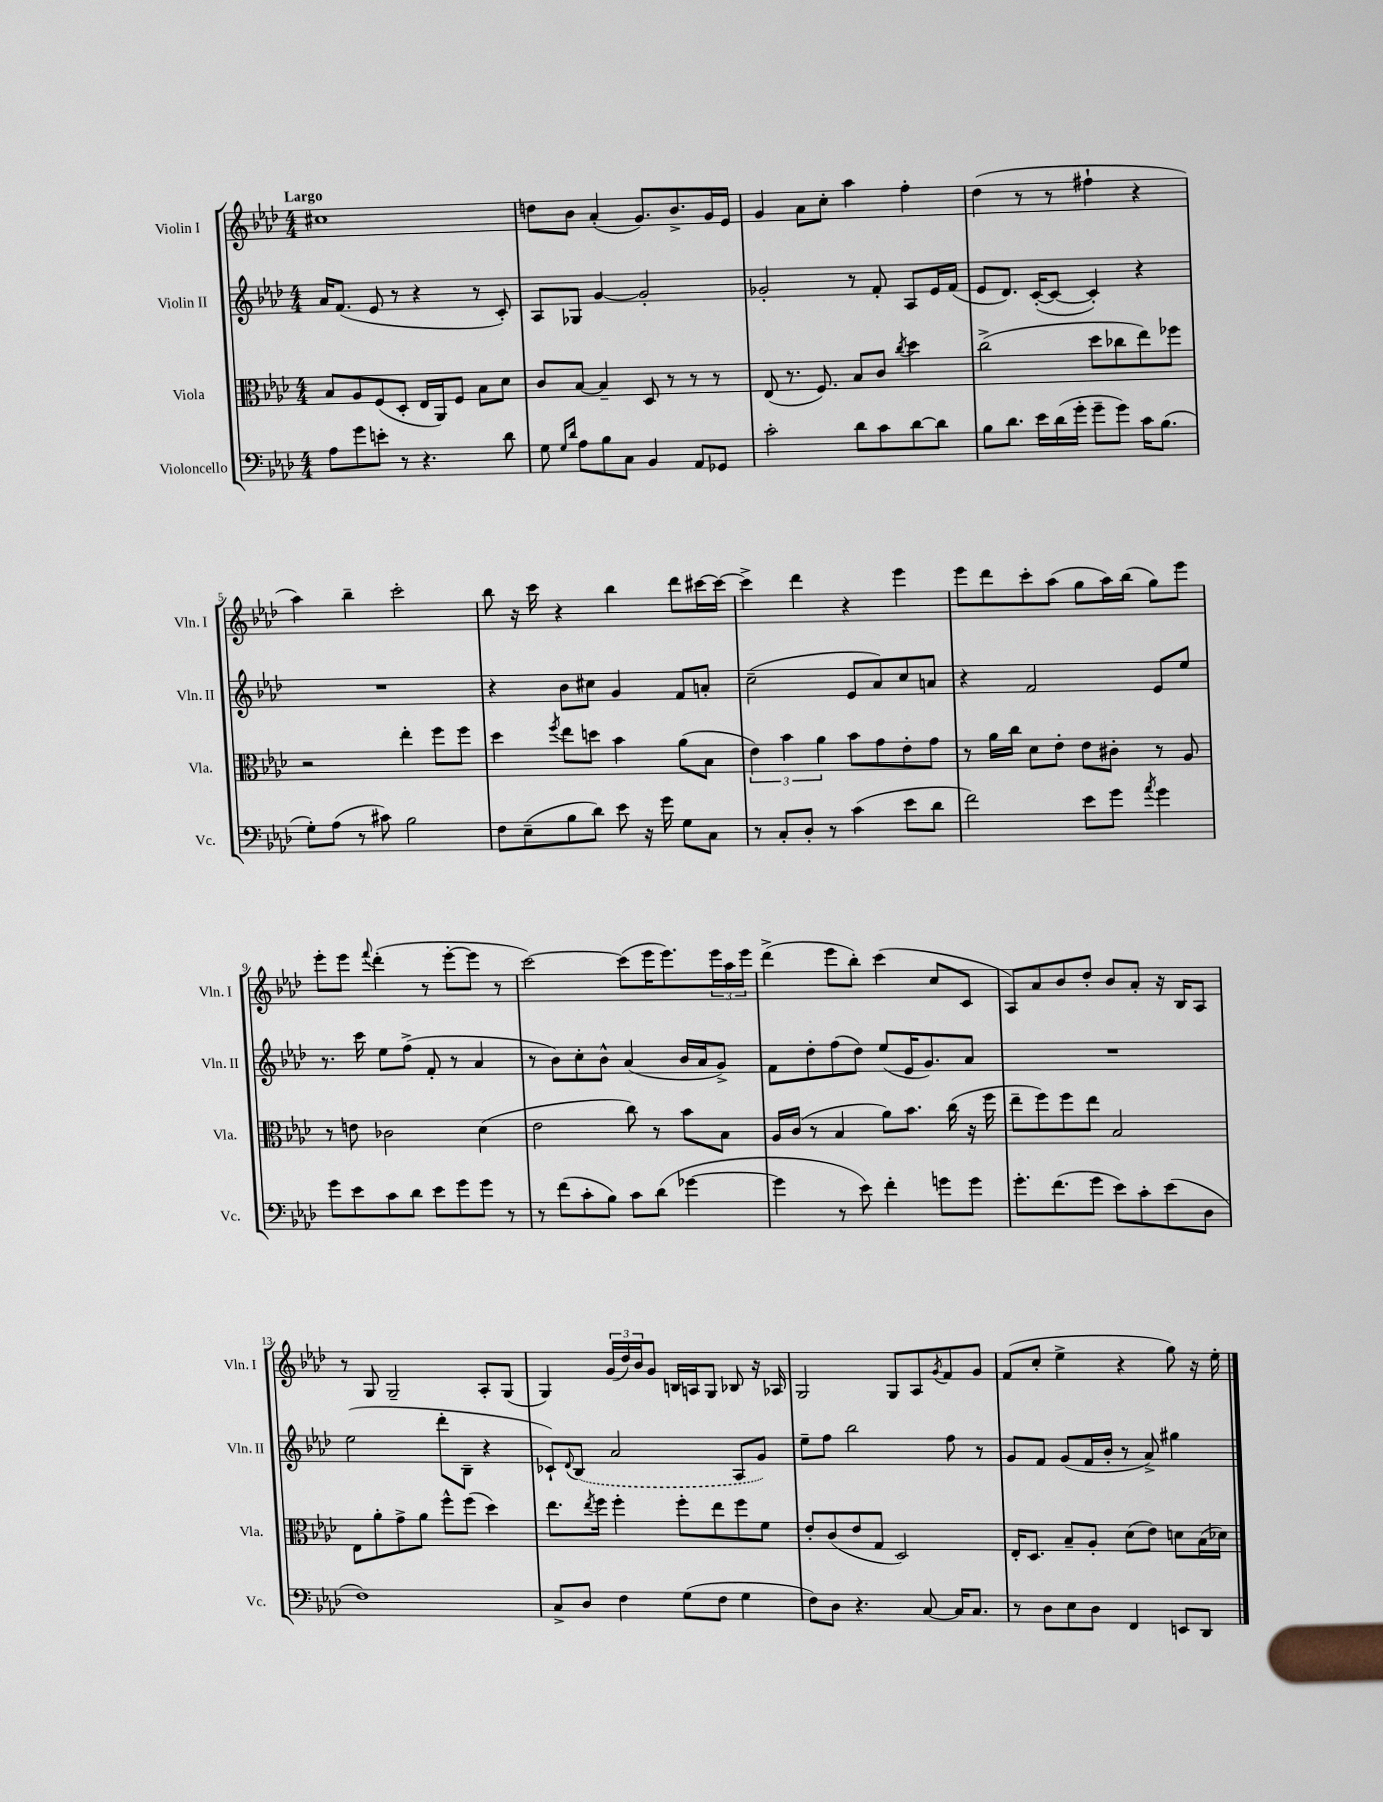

**kern	**kern	**kern	**kern
*part4	*part3	*part2	*part1
*staff4	*staff3	*staff2	*staff1
*I"Violoncello	*I"Viola	*I"Violin II	*I"Violin I
*I'Vc.	*I'Vla.	*I'Vln. II	*I'Vln. I
*clefF4	*clefC3	*clefG2	*clefG2
*k[b-e-a-d-]	*k[b-e-a-d-]	*k[b-e-a-d-]	*k[b-e-a-d-]
*M4/4	*M4/4	*M4/4	*M4/4
=1	=1	=1	=1
!	!	!	!LO:TX:a:B:t=Largo
8A-\L	8B-/L	16a-/KL	1cc#X
.	.	(8.f/J	.
8g\	8A-/	.	.
8en'\J	(8F/	8e-/	.
8r	8D-'/J	8r	.
4.r	16E-/LL	4r	.
.	16AA-/J)	.	.
.	8F/J	.	.
.	8B-\L	8r	.
8d-\	8d-\J	8c'/)	.
=2	=2	=2	=2
8G\	8c/L	8A-/L	8ddn\L
16qqG/LL	.	.	.
16qqd-/JJ	.	.	.
8A-\L	[8B-/J	8G-X/J	8b-\J
8B-\	4B-~/]	[4g/	(4a-'/
8C\J	.	.	.
4BB-/	8D-/	2g'/]	8.g/L)
.	8r	.	.
.	.	.	8.b-^/
8AA-/L	8r	.	.
8GG-X/J	8r	.	16g/L
.	.	.	16e-/JJ
=3	=3	=3	=3
2c'\	(8E-/	2g-X'/	4g/
.	8.r	.	.
.	.	.	8a-\L
.	8.F/)	.	.
.	.	.	8cc'\J
8d-\L	8B-/L	8r	4aa-\
8c\	8c/J	8f'/	.
.	8qcc/	.	.
[8d-\	4dd-\	8A-/L	4ff'\
8d-\J]	.	16e-/L	.
.	.	(16f/JJ	.
=4	=4	=4	=4
8B-\L	(2cc^\	8e-/L	(4dd-\
8.d-\J	.	8.d-/J)	.
.	.	.	8r
16e-\LL	.	([16c'/KL	.
(16d-\	.	8c/J_	8r
16g'\JJ	.	.	.
8g~\L	8dd-\L	4c'/])	4ff#X`\
8g\J)	8cc-X\	.	.
16c\KL	8ee-\)	4r	4r
(8.B-\J	.	.	.
.	8ff-X\J	.	.
!!LO:LB:g=z
=5	=5	=5	=5
8G'\L)	2r	1r	4aa-\)
(8A-\J	.	.	.
8r	.	.	4bb-~\
8c#X\)	.	.	.
2B-\	4ee-'\	.	2ccc'\
.	8ff\L	.	.
.	8ff\J	.	.
=6	=6	=6	=6
8F\L	4dd-\	4r	8bb-\
(8E-~\	.	.	16r
.	.	.	16ccc\
.	8qff/	.	.
8B-\	8ee-\L	8b-\L	4r
8d-\J)	8ddn\J	8cc#X\J	.
8e-\	4b-\	4g/	4bb-\
16r	.	.	.
16g\	.	.	.
8G\L	(8a-\L	8f/L	8ddd-\L
8C\J	8B-\J	8an'/J	[16ccc#X\L
.	.	.	16ccc#\JJ_
=7	=7	=7	=7
8r	6e-\)	(2cc~\	4ccc#^\]
8C'/L	.	.	.
.	6b-\	.	.
8D-'/J	.	.	4ddd-\
.	6a-\	.	.
8r	.	.	.
(4c\	8b-\L	8e-/L	4r
.	8g\	8a-/)	.
8e-\L	8e-'\	8cc/	4eee-\
8d-\J	8g\J	8an/J	.
=8	=8	=8	=8
2f\)	8r	4r	8eee-\L
.	16a-\LL	.	8ddd-\
.	16cc\JJ	.	.
.	8d-\L	2f/	8ccc'\
.	8e-'\J	.	(8aa-\J
8e-\L	8e-\L	.	8gg\L
8g\J	8c#X'\J	.	16aa-\L)
.	.	.	(16bb-\JJ
8qa-/	.	.	.
4g\	8r	8e-/L	8gg\L)
.	8A-/	8ee-/J	8eee-\J
!!LO:LB:g=z
=9	=9	=9	=9
8g\L	8r	8.r	8eee-'\L
8e-\	8en\	.	8eee-\J
.	.	16ccc\	.
.	.	.	8qqfff/
8c\	2c-X\	8ee-\L	(4ddd-'\
8d-\J	.	(8ff^\J	.
8e-\L	.	8f'/	8r
8g\	.	8r	[8eee-'\L
8g\J	(4d-\	4a-/	8eee-\J]
8r	.	.	8r
=10	=10	=10	=10
8r	2e-\	8r	[2ccc\)
(8f\L	.	8b-\L)	.
8c'\	.	8cc'\	.
8B-\J)	.	8b-^^\J	.
8c\L	8cc\)	(4a-/	(8ccc\L]
(8d-\J	8r	.	16eee-\K
.	.	.	8.eee-\)
[4g-X\	8b-\L	16b-/LL	.
.	.	16a-/J	.
.	8B-\J	8g^/J)	24eee-\L
.	.	.	24aa-\
.	.	.	24eee-\JJ
=11	=11	=11	=11
4g-\]	16A-/LL	8f\L	(4ddd-^\
.	(16c/JJ	.	.
.	8r	8dd-'\	.
8r	4B-/	(8ff\	8eee-\L
8e-\)	.	8dd-\J)	8bb-'\J)
4f'\	8a-\L)	(8ee-/L	(4ccc\
.	8.b-\J	16e-/K	.
.	.	8.g/)	.
8gn\L	.	.	8cc/L
.	(16cc\	.	.
8g\J	16r	8a-/J	8c/J
.	16ff\	.	.
=12	=12	=12	=12
8.g'\L	8ee-~\L	1r	8A-/L)
.	8ff\)	.	8a-/
(8.f\	.	.	.
.	8ff\	.	8b-/
8g\J	8ee-\J	.	8dd-'/J
8e-\L)	2B-/	.	8b-/L
8c'\	.	.	8a-'/J
(8e-\	.	.	16r
.	.	.	16B-/KL
8D-\J	.	.	8A-/J
!!LO:LB:g=z
=13	=13	=13	=13
1F)	8E-\L	(2ee-\	8r
.	8a-'\	.	8G/
.	8g^\	.	2G~/
.	8a-\J	.	.
.	8ff^^\L	8ddd-'\L	.
.	(8ff\J	8B-~\J	.
.	4dd-\)	4r	8A-'/L
.	.	.	(8G/J
=14	=14	=14	=14
8C^/L	8.ee-\L	8c-X`/L)	4G/)
.	.	8qqd-/	.
8D-/J	.	(8B-/J	.
.	8qee-/	.	.
.	16ff\Jk	.	.
4F\	4ff'\	2a-/	(24g/LL
.	.	.	24dd-/)
.	.	.	24b-/J
.	.	.	8g/J
(8G\L	8ff'\L	.	16Bn/LL
.	.	.	16An/J
8F\J	8ee-\	.	8G/J
4G\	8ff\	8A-/L	8B-X/
.	8f\J	8g/J)	16r
.	.	.	16A-X/
=15	=15	=15	=15
8F\L)	8e-'/L	8ee-~\L	2G/
8D-\J	(8c/	8ff\J	.
4.r	8e-/	2bb-\	.
.	8G/J	.	.
.	2D-/)	.	8G/L
[8C/	.	.	8A-/
.	.	.	8qg/
16C/KL]	.	8ff\	8f/
8.C/J	.	.	.
.	.	8r	8g/J
=16	=16	=16	=16
8r	16E-'/KL	8g/L	(8f/L
.	8.D-/J	.	.
8D-\L	.	8f/J	8cc'/J
8E-\	8B-~/L	(8g/L	4ee-^\
8D-\J	8A-'/J	16f/L	.
.	.	16b-'/JJ	.
4FF/	(8d-\L	8r	4r
.	8e-\J)	8a-^/)	.
8EEn/L	8dn\L	4gg#X\	8gg\)
8DD-/J	(16B-\L	.	16r
.	16d-X\JJ)	.	16ee-'\
==	==	==	==
*-	*-	*-	*-
